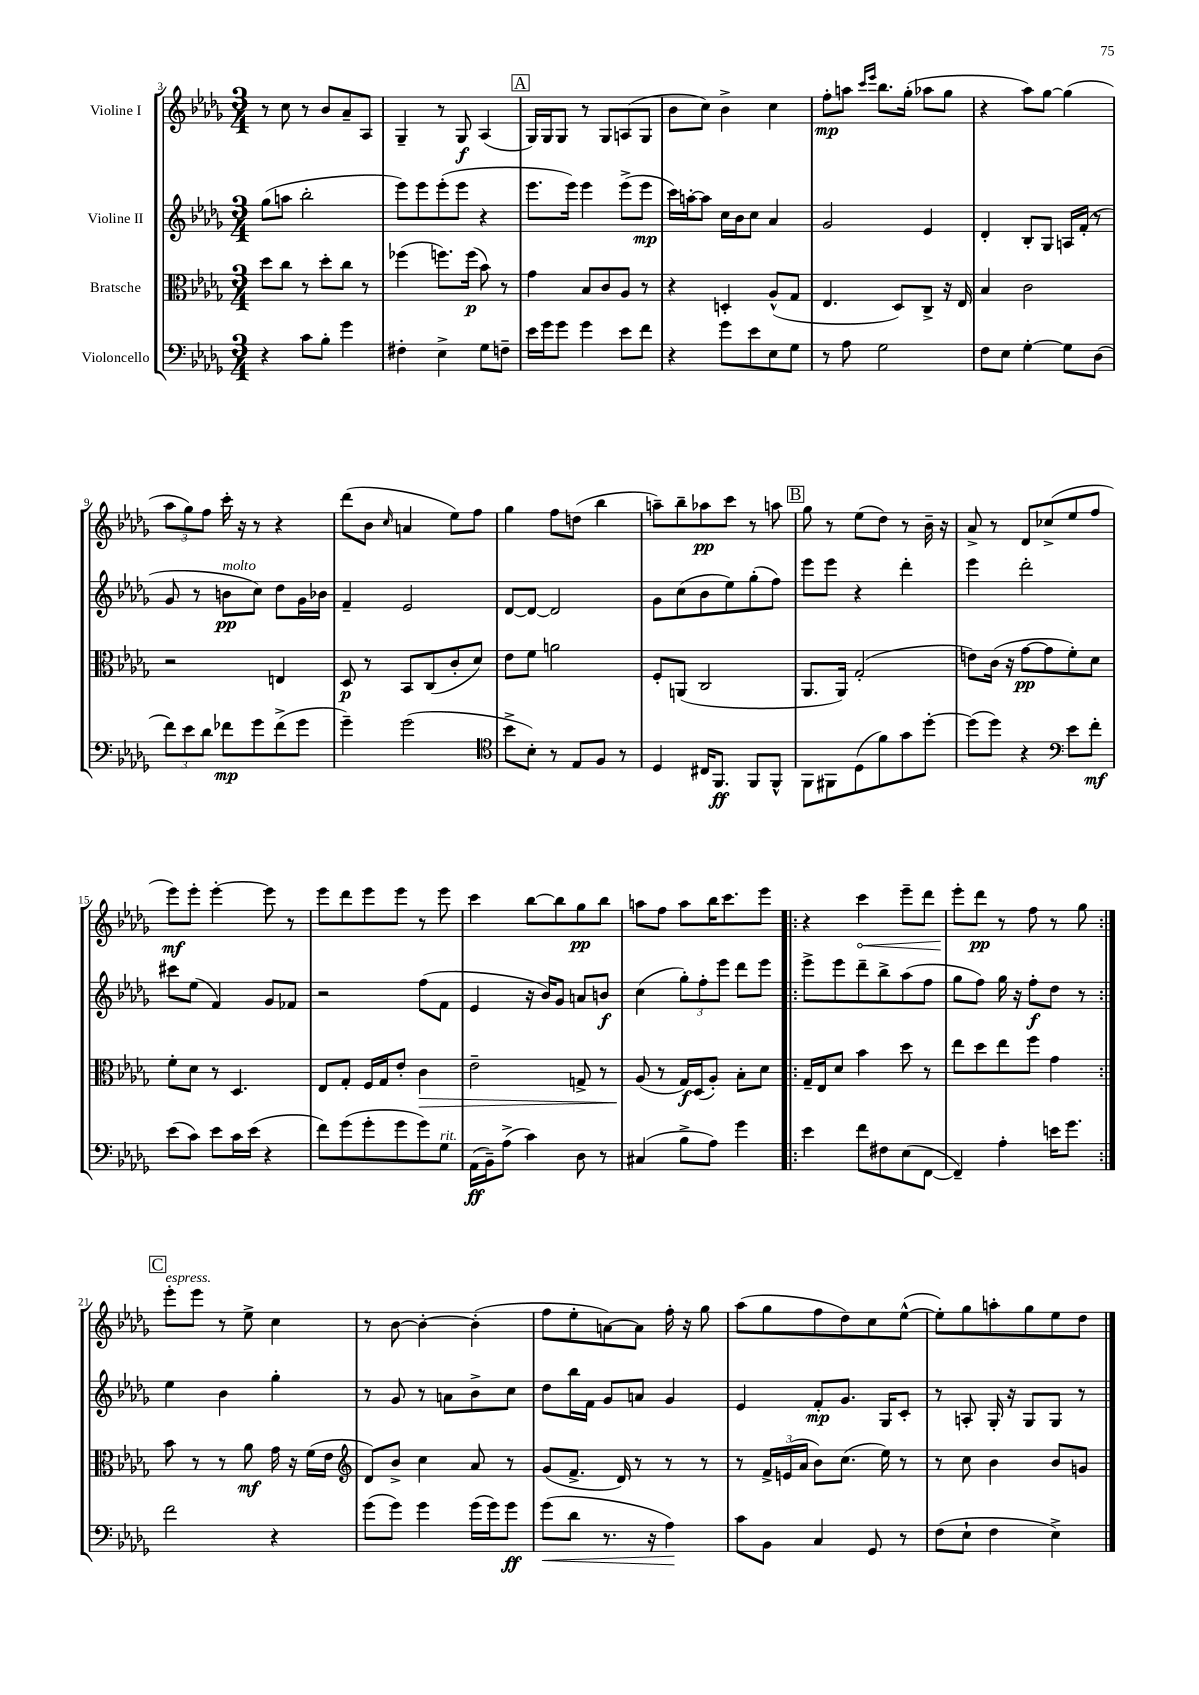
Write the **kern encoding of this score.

**kern	**dynam	**kern	**dynam	**kern	**dynam	**kern	**dynam
*part4	*part4	*part3	*part3	*part2	*part2	*part1	*part1
*staff4	*staff4	*staff3	*staff3	*staff2	*staff2	*staff1	*staff1
*I"Violoncello	*	*I"Bratsche	*	*I"Violine II	*	*I"Violine I	*
*clefF4	*	*clefC3	*	*clefG2	*	*clefG2	*
*k[b-e-a-d-g-]	*	*k[b-e-a-d-g-]	*	*k[b-e-a-d-g-]	*	*k[b-e-a-d-g-]	*
*M3/4	*	*M3/4	*	*M3/4	*	*M3/4	*
=3	=3	=3	=3	=3	=3	=3	=3
4r	.	8dd-\L	.	(8gg-\L	.	8r	.
.	.	8cc\J	.	8aan\J	.	8cc\	.
8c\L	.	8r	.	2bb-'\	.	8r	.
8B-'\J	.	8dd-'\L	.	.	.	8b-/L	.
4g-\	.	8cc\J	.	.	.	8a-~/	.
.	.	8r	.	.	.	8A-/J	.
=4	=4	=4	=4	=4	=4	=4	=4
4F#X'\	.	(4ff-X\	.	8eee-\L)	.	4G-~/	.
.	.	.	.	8eee-\	.	.	.
4E-^\	.	8.ffn\L)	.	(8eee-'\	.	8r	.
.	.	.	.	8eee-\J	.	8G-/	f
.	.	(16ff\Jk	p	.	.	.	.
8G-\L	.	8b-\)	.	4r	.	(4A-/	.
8Fn~\J	.	8r	.	.	.	.	.
!!LO:REH:place=s1:t=A
=5	=5	=5	=5	=5	=5	=5	=5
16e-\LL	.	4g-\	.	8.eee-\L	.	16G-/LL)	.
16g-\J	.	.	.	.	.	16G-/J	.
8g-\J	.	.	.	.	.	8G-/J	.
.	.	.	.	16eee-\Jk)	.	.	.
4g-\	.	8B-/L	.	4eee-\	.	8r	.
.	.	8c/	.	.	.	8G-/L	.
8e-\L	.	8A-/J	.	(8eee-^\L	.	(8An/	.
8f\J	.	8r	.	8eee-\J	mp	8G-/J	.
=6	=6	=6	=6	=6	=6	=6	=6
4r	.	4r	.	16ccc\LL)	.	8b-\L	.
.	.	.	.	[16aan'\J	.	.	.
.	.	.	.	8aa\J]	.	8cc\J)	.
8g-\L	.	4Dn'/	.	16cc\LL	.	4b-^\	.
.	.	.	.	16b-\J	.	.	.
8e-\	.	.	.	8cc\J	.	.	.
8E-\	.	(8A-^^/L	.	4a-/	.	4cc\	.
8G-\J	.	8G-/J	.	.	.	.	.
=7	=7	=7	=7	=7	=7	=7	=7
8r	.	4.E-/	.	2g-/	.	8ff'\L	mp
8A-\	.	.	.	.	.	8aan\J	.
.	.	.	.	.	.	16qqccc/LL	.
.	.	.	.	.	.	16qqeee-/JJ	.
2G-\	.	.	.	.	.	8.bb-\L	.
.	.	8D-/L)	.	.	.	.	.
.	.	.	.	.	.	(16gg-'\Jk	.
.	.	8C^/J	.	4e-/	.	8aa-X\L	.
.	.	16r	.	.	.	8gg-\J	.
.	.	16E-/	.	.	.	.	.
=8	=8	=8	=8	=8	=8	=8	=8
8F\L	.	4B-/	.	4d-'/	.	4r	.
8E-\J	.	.	.	.	.	.	.
[4G-'\	.	2c\	.	8B-'/L	.	8aa-\L)	.
.	.	.	.	8G-/J	.	[8gg-\J	.
8G-\L]	.	.	.	16An/LL	.	(4gg-\]	.
.	.	.	.	(16f'/JJ	.	.	.
(8D-\J	.	.	.	8r	.	.	.
!!LO:LB:g=z
=9	=9	=9	=9	=9	=9	=9	=9
12f\L)	.	2r	.	8g-/	.	12aa-\L	.
12e-\	.	.	.	.	.	12gg-\)	.
.	.	.	.	8r	.	.	.
12d-\J	.	.	.	.	.	12ff\J	.
!	!	!	!	!LO:TX:a:i:t=molto	!	!	!
8f-X\L	mp	.	.	8bn\L	pp	16ccc'\	.
.	.	.	.	.	.	16r	.
8g-\	.	.	.	8cc\J)	.	8r	.
(8f-^\	.	4En/	.	8dd-\L	.	4r	.
8g-\J	.	.	.	16g-\L	.	.	.
.	.	.	.	16b-X\JJ	.	.	.
=10	=10	=10	=10	=10	=10	=10	=10
4g-~\)	.	8D-/	p	4f~/	.	(8ddd-\L	.
.	.	8r	.	.	.	8b-\J	.
.	.	.	.	.	.	16qqcc/	.
(2g-\	.	8BB-/L	.	2e-/	.	4an/	.
.	.	(8C/	.	.	.	.	.
.	.	8c'/	.	.	.	8ee-\L)	.
.	.	8d-/J)	.	.	.	8ff\J	.
=11	=11	=11	=11	=11	=11	=11	=11
*clefC4	*	*	*	*	*	*	*
8b-^\L	.	8e-\L	.	[8d-/L	.	4gg-\	.
8B-'\J)	.	8f\J	.	8d-/J_	.	.	.
8r	.	2an\	.	2d-/]	.	8ff\L	.
8E-/L	.	.	.	.	.	(8ddn\J	.
8F/J	.	.	.	.	.	4bb-\	.
8r	.	.	.	.	.	.	.
=12	=12	=12	=12	=12	=12	=12	=12
4D-/	.	8F'/L	.	8g-\L	.	8aan~\L)	.
.	.	(8AAn/J	.	(8cc\	.	8bb-~\	.
16C#X/KL	.	2C/	.	8b-\	.	8aa-X\	pp
8.FF/J	ff	.	.	.	.	.	.
.	.	.	.	8ee-\)	.	8ccc\J	.
8FF/L	.	.	.	(8gg-'\	.	8r	.
8FF^^/J	.	.	.	8ff\J)	.	8aan\	.
!!LO:REH:place=s1:t=B
=13	=13	=13	=13	=13	=13	=13	=13
8FF\L	.	8.AA-/L	.	8eee-\L	.	8gg-\	.
8FF#X\	.	.	.	8eee-\J	.	8r	.
.	.	16AA-/Jk)	.	.	.	.	.
(8D-\	.	(2G-'/	.	4r	.	(8ee-\L	.
8f\)	.	.	.	.	.	8dd-\J)	.
8g-\	.	.	.	4ddd-'\	.	8r	.
[8dd-'\J	.	.	.	.	.	16b-~\	.
.	.	.	.	.	.	16r	.
=14	=14	=14	=14	=14	=14	=14	=14
(8dd-\L]	.	8en\L)	.	4eee-\	.	8a-^/	.
8dd-\J)	.	(16c\Jk	.	.	.	8r	.
.	.	16r	.	.	.	.	.
4r	.	[8g-\L	pp	2ddd-'\	.	8d-/L	.
.	.	8g-\]	.	.	.	(8cc-X^/	.
*clefF4	*	*	*	*	*	*	*
8e-\L	.	8f'\)	.	.	.	8ee-/	.
8f'\J	mf	8d-\J	.	.	.	8ff/J	.
!!LO:LB:g=z
=15	=15	=15	=15	=15	=15	=15	=15
(8e-\L	.	8f'\L	.	8ccc#X\L	.	8eee-\L)	mf
8c\J)	.	8d-\J	.	(8ee-\J	.	8eee-'\J	.
8e-\L	.	8r	.	4f/)	.	[4eee-'\	.
16c\L	.	4.D-/	.	.	.	.	.
(16e-\JJ	.	.	.	.	.	.	.
4r	.	.	.	8g-/L	.	8eee-\]	.
.	.	.	.	8f-X/J	.	8r	.
=16	=16	=16	=16	=16	=16	=16	=16
8f\L)	.	8E-/L	.	2r	.	8eee-\L	.
(8g-\	.	8G-'/J	.	.	.	8ddd-\	.
8g-'\	.	16F/LL	.	.	.	8eee-\	.
.	.	16G-/J	.	.	.	.	.
8g-\	.	8e-'/J	.	.	.	8eee-\J	.
!	!	!	!LO:HP:b	!	!	!	!
8g-\)	.	4c\	>	(8ff\L	.	8r	.
!LO:TX:a:i:t=rit.	!	!	!	!	!	!	!
8G-\J	.	.	.	8f\J	.	8eee-\	.
=17	=17	=17	=17	=17	=17	=17	=17
(16AA-\LL	ff	2e-~\	.	4e-/	.	4ccc\	.
16BB-~\J)	.	.	.	.	.	.	.
(8A-^\J	.	.	.	.	.	.	.
4c\)	.	.	.	16r	.	[8bb-\L	.
.	.	.	.	16b-/KL)	.	.	.
.	.	.	.	8g-/J	.	8bb-\]	.
8D-\	.	8Gn^/	.	8an/L	.	8gg-\	pp
8r	.	8r	.	8bn/J	f	8bb-\J	.
=18	=18	=18	=18	=18	=18	=18	=18
(4C#X/	.	(8A-/	.	(4cc\	.	8aan\L	.
.	.	8r	]	.	.	8ff\J	.
8B-^\L	.	16G-/LL)	f	12gg-'\L)	.	8aa\L	.
.	.	(16D-/J	.	.	.	.	.
.	.	.	.	12ff'\	.	.	.
8A-\J)	.	8A-'/J)	.	.	.	16bb-\K	.
.	.	.	.	12eee-\J	.	.	.
.	.	.	.	.	.	8.ccc\	.
4g-\	.	8B-'\L	.	8ddd-\L	.	.	.
.	.	8d-\J	.	8eee-\J	.	8eee-\J	.
=19!|:	=19!|:	=19!|:	=19!|:	=19!|:	=19!|:	=19!|:	=19!|:
4e-\	.	16G-~/LL	.	8eee-^\L	.	4r	.
.	.	16E-/J	.	.	.	.	.
.	.	8d-/J	.	8eee-\	.	.	.
!	!	!	!	!	!	!	!LO:HP:b
8f\L	.	4b-\	.	8ddd-~\	.	4ccc\	<
8F#X\	.	.	.	8bb-^\	.	.	.
(8E-\	.	8dd-\	.	(8aa-\	.	8eee-~\L	.
[8FF\J	.	8r	.	8ff\J	.	8ddd-\J	.
=20	=20	=20	=20	=20	=20	=20	=20
4FF~/])	.	8ee-\L	.	8gg-\L	.	8eee-'\L	.
.	.	8dd-\	.	8ff\J)	.	8ddd-\J	[ pp
4A-'\	.	8ee-\	.	16gg-\	.	8r	.
.	.	.	.	16r	.	.	.
.	.	8ff\J	.	8ff'\L	f	8ff\	.
16en\KL	.	4g-\	.	8dd-\J	.	8r	.
8.g-\J	.	.	.	.	.	.	.
.	.	.	.	8r	.	8gg-\	.
!!LO:LB:g=z
!!LO:REH:place=s1:t=C
=21:|!	=21:|!	=21:|!	=21:|!	=21:|!	=21:|!	=21:|!	=21:|!
!	!	!	!	!	!	!LO:TX:a:i:t=espress.	!
2f\	.	8b-\	.	4ee-\	.	8eee-'\L	.
.	.	8r	.	.	.	8eee-\J	.
.	.	8r	.	4b-\	.	8r	.
.	.	8a-\	mf	.	.	8ee-^\	.
4r	.	16g-\	.	4gg-'\	.	4cc\	.
.	.	16r	.	.	.	.	.
.	.	(16f\LL	.	.	.	.	.
.	.	16e-\JJ	.	.	.	.	.
=22	=22	=22	=22	=22	=22	=22	=22
*	*	*clefG2	*	*	*	*	*
(8g-\L	.	8d-/L)	.	8r	.	8r	.
8g-\J)	.	8b-^/J	.	8g-/	.	[8b-\	.
4g-\	.	4cc\	.	8r	.	4b-'\_	.
.	.	.	.	8an\L	.	.	.
(16g-\LL	.	8a-/	.	8b-^\	.	(4b-'\]	.
16g-\J)	.	.	.	.	.	.	.
8g-\J	ff	8r	.	8cc\J	.	.	.
=23	=23	=23	=23	=23	=23	=23	=23
!	!LO:HP:b	!	!	!	!	!	!
(8g-\L	<	(8g-/L	.	8dd-\L	.	8ff\L	.
8d-\J	.	8.f^/J	.	16bb-\L	.	8ee-'\	.
.	.	.	.	16f\JJ	.	.	.
8.r	.	.	.	8g-/L	.	[8an\)	.
.	.	16d-/)	.	.	.	.	.
.	.	8r	.	8an/J	.	8a\J]	.
16r	.	.	.	.	.	.	.
4A-\)	.	8r	.	4g-/	.	16ff'\	.
.	.	.	.	.	.	16r	.
.	.	8r	.	.	.	8gg-\	.
.	[	.	.	.	.	.	.
=24	=24	=24	=24	=24	=24	=24	=24
8c\L	.	8r	.	4e-/	.	(8aa-\L	.
8BB-\J	.	24f^/LL	.	.	.	8gg-\	.
.	.	(24en/	.	.	.	.	.
.	.	24a-/JJ	.	.	.	.	.
4C/	.	8b-\L)	.	8f'/L	mp	8ff\	.
.	.	(8.cc\J	.	8.g-/J	.	8dd-\)	.
8GG-/	.	.	.	.	.	8cc\	.
.	.	16ee-\)	.	16G-/KL	.	.	.
8r	.	8r	.	8c'/J	.	([8ee-^^\J	.
=25	=25	=25	=25	=25	=25	=25	=25
(8F\L	.	8r	.	8r	.	8ee-'\L])	.
8E-`\J	.	8cc\	.	8An'/	.	8gg-\	.
4F\	.	4b-\	.	16G-'/	.	8aan'\	.
.	.	.	.	16r	.	.	.
.	.	.	.	8G-/L	.	8gg-\	.
4E-^\)	.	8b-/L	.	8G-/J	.	8ee-\	.
.	.	8gn/J	.	8r	.	8dd-\J	.
==	==	==	==	==	==	==	==
*-	*-	*-	*-	*-	*-	*-	*-
